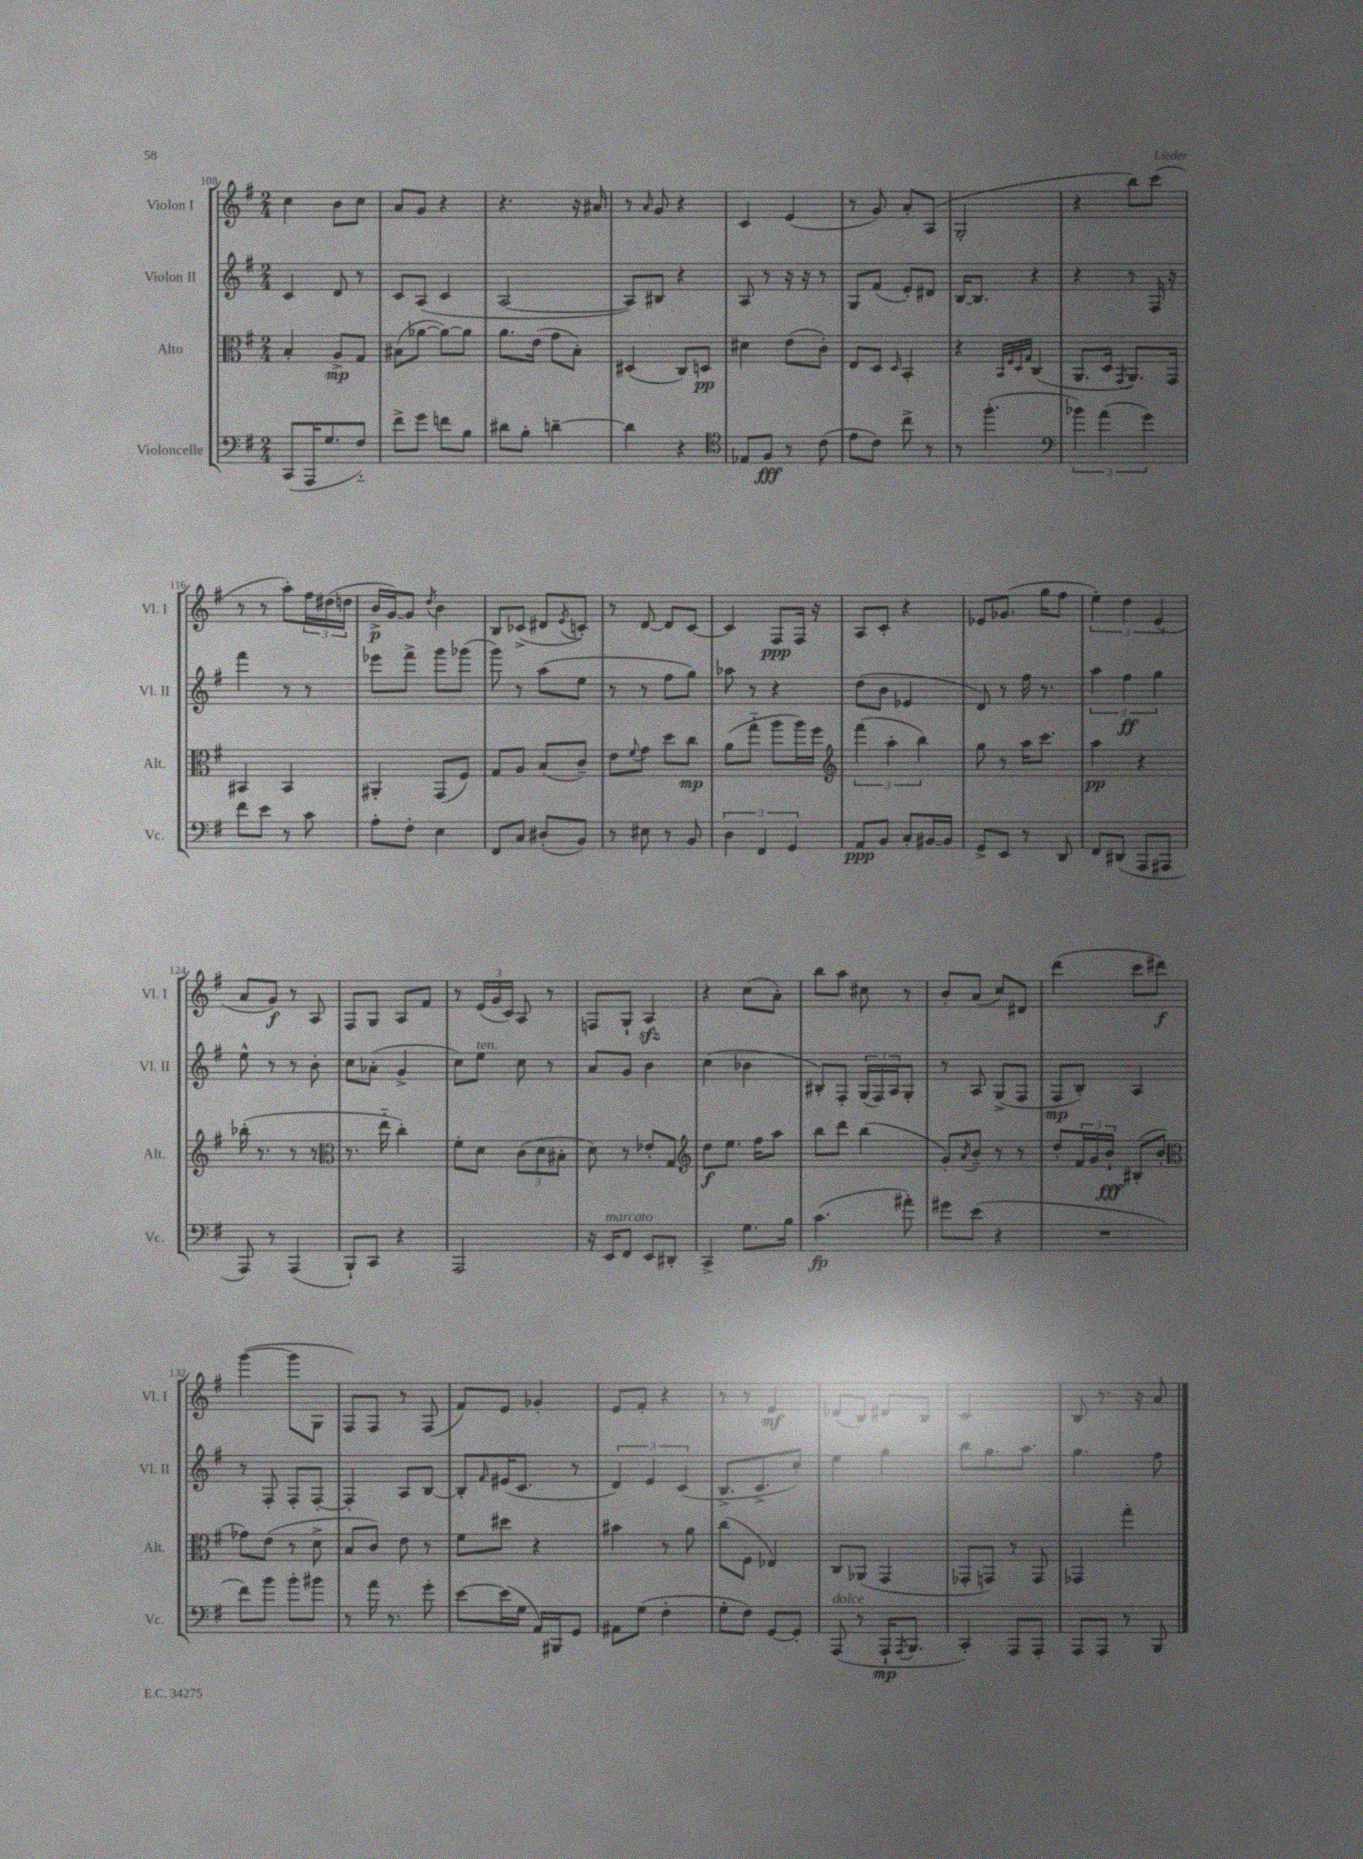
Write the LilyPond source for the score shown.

<<
\new StaffGroup <<
\new Staff = "s0" \with { instrumentName = "Violon I" shortInstrumentName = "Vl. I" } {
    \clef treble \key g \major \numericTimeSignature \time 2/4
    c''4 b'8 c''8 |
    a'8 g'8 r4 |
    r4. r16 ais'16 |
    r8 \grace { a'16 } g'8 r4 |
    c'4 e'4( |
    r8 g'8) a'8-. a8( |
    g2-. |
    r4 b''8) c'''8( |
    r8 r8 a''8-.) \tuplet 3/2 { fis''16 dis''16( d''16 } |
    b'16->\p g'16~) g'8 \acciaccatura { d''8 } b'4 |
    b8 ces'8->( dis'8 \acciaccatura { e'8 } c'8-.) |
    r8 d'8~ d'8 c'8~ |
    c'4 fis8\ppp fis16 r16 |
    a8 c'8-. r4 |
    ees'8 ges'8.( g''16 fis''8 |
    \tuplet 3/2 { e''4-.) d''4 e'4( } |
    a'8 g'8\f) r8 a8 |
    fis8 g8 a8 fis'8 |
    r8 \tuplet 3/2 { e'16( g'16 c'16) } a8 r8 |
    f8 g8-! a4\sfz |
    r4 c''8( a'8-.) |
    b''8 a''8 cis''8 r8 |
    b'8-. a'8( c''8) dis'8 |
    d'''4( c'''8 dis'''8\f) |
    g'''4~( g'''8 g8 |
    fis8) fis8 r8 fis8( |
    fis'8) e'8 ges'4-. |
    e'8 fis'8-. r4 |
    r8 r8 e'4\mf |
    des'8( b8) dis'8 b8 |
    c'2 |
    b8 r8. r16 a'8 \bar "|." |
}
\new Staff = "s1" \with { instrumentName = "Violon II" shortInstrumentName = "Vl. II" } {
    \clef treble \key g \major \numericTimeSignature \time 2/4
    c'4 d'8 r8 |
    c'8 a8( c'4 |
    a2~ |
    a8) bis8 r4 |
    a8 r8 r16 r16 r8 |
    g8 fis'8( e'8-.) dis'8 |
    b16~ b8. r4 |
    r4 r8 fis16 r16 |
    fis'''4 r8 r8 |
    ees'''8 fis'''8-> g'''8 ges'''8( |
    g'''8) r8 a''8( e''8 |
    r8 r8 fis''8 g''8) |
    aes''8 r8 r4 |
    d''8( b'8 ees'4 |
    d'8) r8 fis''16 r8. |
    \tuplet 3/2 { a''4 fis''4\ff g''4 } |
    e''8-^ r8 r8 b'8-. |
    c''8 aes'8-.( g'4-> |
    c''8) e''8^\markup { \italic "ten." } c''8 r8 |
    a'8 g'8 b'4 |
    c''4( bes'4 |
    bis8-.) fis8-. \tuplet 3/2 { g16( fis16) a16 } g8-. |
    r8 a8 g8->( fis8 |
    fis8\mp b8-.) a4 |
    r8 fis8-. fis8-. fis8~-. |
    fis4-. a8 b8~ |
    b8-. \grace { fis'16 } eis'16( c'8. r8 |
    \tuplet 3/2 { d'4) e'4 c'4( } |
    b8.-> c'8.-> c''8-.) |
    e''4 g''4 |
    b''8 g''8. a''8. |
    g''4. fis''8 \bar "|." |
}
\new Staff = "s2" \with { instrumentName = "Alto" shortInstrumentName = "Alt." } {
    \clef alto \key g \major \numericTimeSignature \time 2/4
    b4-. a8->\mp g8 |
    bis8( aes'8~ aes'8~) aes'8 |
    a'8. e'16( g'8 b8-.) |
    dis4( c8) d8\pp |
    dis'4 e'8( c'8-.) |
    e8 d8 \grace { d16 } b,4-. |
    r4 \grace { b,32 fis32 d32 g32 } c4( |
    a,8. d16 \acciaccatura { g,8 } a,8.) g,16 |
    bis,4 bis,4 |
    ais,4-. g,8( fis8) |
    g8 a8 b8( c'8--) |
    e'8 \appoggiatura { fis'8 } g'8 d''8 c''8\mp |
    a'8( g''8-_ a''8 a''16) fis''16 |
    \clef treble \tuplet 3/2 { fis'''4( a''4-. b''4) } |
    g''8 r8 a''16 c'''8. |
    a''4\pp r4 |
    bes''16-.( r8. r8 r8 |
    \clef alto r8. e''16-_ c''4-.) |
    fis'8-. d'8 \tuplet 3/2 { c'8( d'8 bis8-. } |
    d'8) r8 ees'8-. g8 |
    \clef treble d''8\f e''8. fis''16 a''8 |
    b''8 d'''8 b''4( |
    g'8-.) \acciaccatura { a'8 } b'8-- r8 r8 |
    d''8-. \tuplet 3/2 { fis'16 g'16 b'16-!\fff } bis8-.( b'8-. |
    \clef alto ges'8) e'8( r8 d'8-> |
    b8 c'8) e'8 r8 |
    fis'8 dis''8 r4 |
    bis'4 r8 a'8 |
    c''8( fis8 ees4) |
    c8 aes,8( g,4 |
    ges,8-. g,8) r8 g,8 |
    ges,4 g''4-. \bar "|." |
}
\new Staff = "s3" \with { instrumentName = "Violoncelle" shortInstrumentName = "Vc." } {
    \clef bass \key g \major \numericTimeSignature \time 2/4
    c,8( a,,16 g8. fis8-_) |
    fis'8-> g'8 f'8 b8 |
    dis'8 b8-. d'4~-- |
    d'4 r4 |
    \clef tenor ees8 fis8\fff r8 c'8( |
    e'8 c'8) c''8-> r8 |
    r8 fis''4.-.( |
    \clef bass \tuplet 3/2 { bes'4) a'4( g'4) } |
    fis'8 e'8 r8 c'8 |
    a8-. fis8-. e4 |
    fis,8 c8 dis8-.( b,8) |
    r8 eis8 r8 b,8 |
    \tuplet 3/2 { d4 fis,4 g,4 } |
    a,8\ppp b,8 c8-. bis,16~ bis,16 |
    g,8-> e,8 r8 d,8 |
    fis,8 dis,8( a,,8 ais,,8 |
    a,,8) r8 a,,4( |
    b,,8-!) c,8 r4 |
    a,,2 |
    r16 e,16^\markup { \italic "marcato" } fis,8 e,8 dis,8-. |
    c,4-> g8. b16 |
    c'4.\fp( ais'8-.) |
    gis'8 e'8( r4 |
    R2 |
    fis'8) b'8 b'8-. bis'8 |
    r8 a'16 r8. g'8-. |
    e'8~ e'16( g16 a,16) bis,,16 g,8 |
    ais,8 g8( fis4-. |
    g8-. fis8) g,8~ g,8-. |
    a,,8^\markup { \italic "dolce" }( r8 a,,16-!\mp \acciaccatura { a,,8 } b,,8. |
    c,4-.) a,,8 a,,8-. |
    a,,8 a,,8 r8 b,,8 \bar "|." |
}
>>
>>
\layout { \context { \Score currentBarNumber = #108 } }
